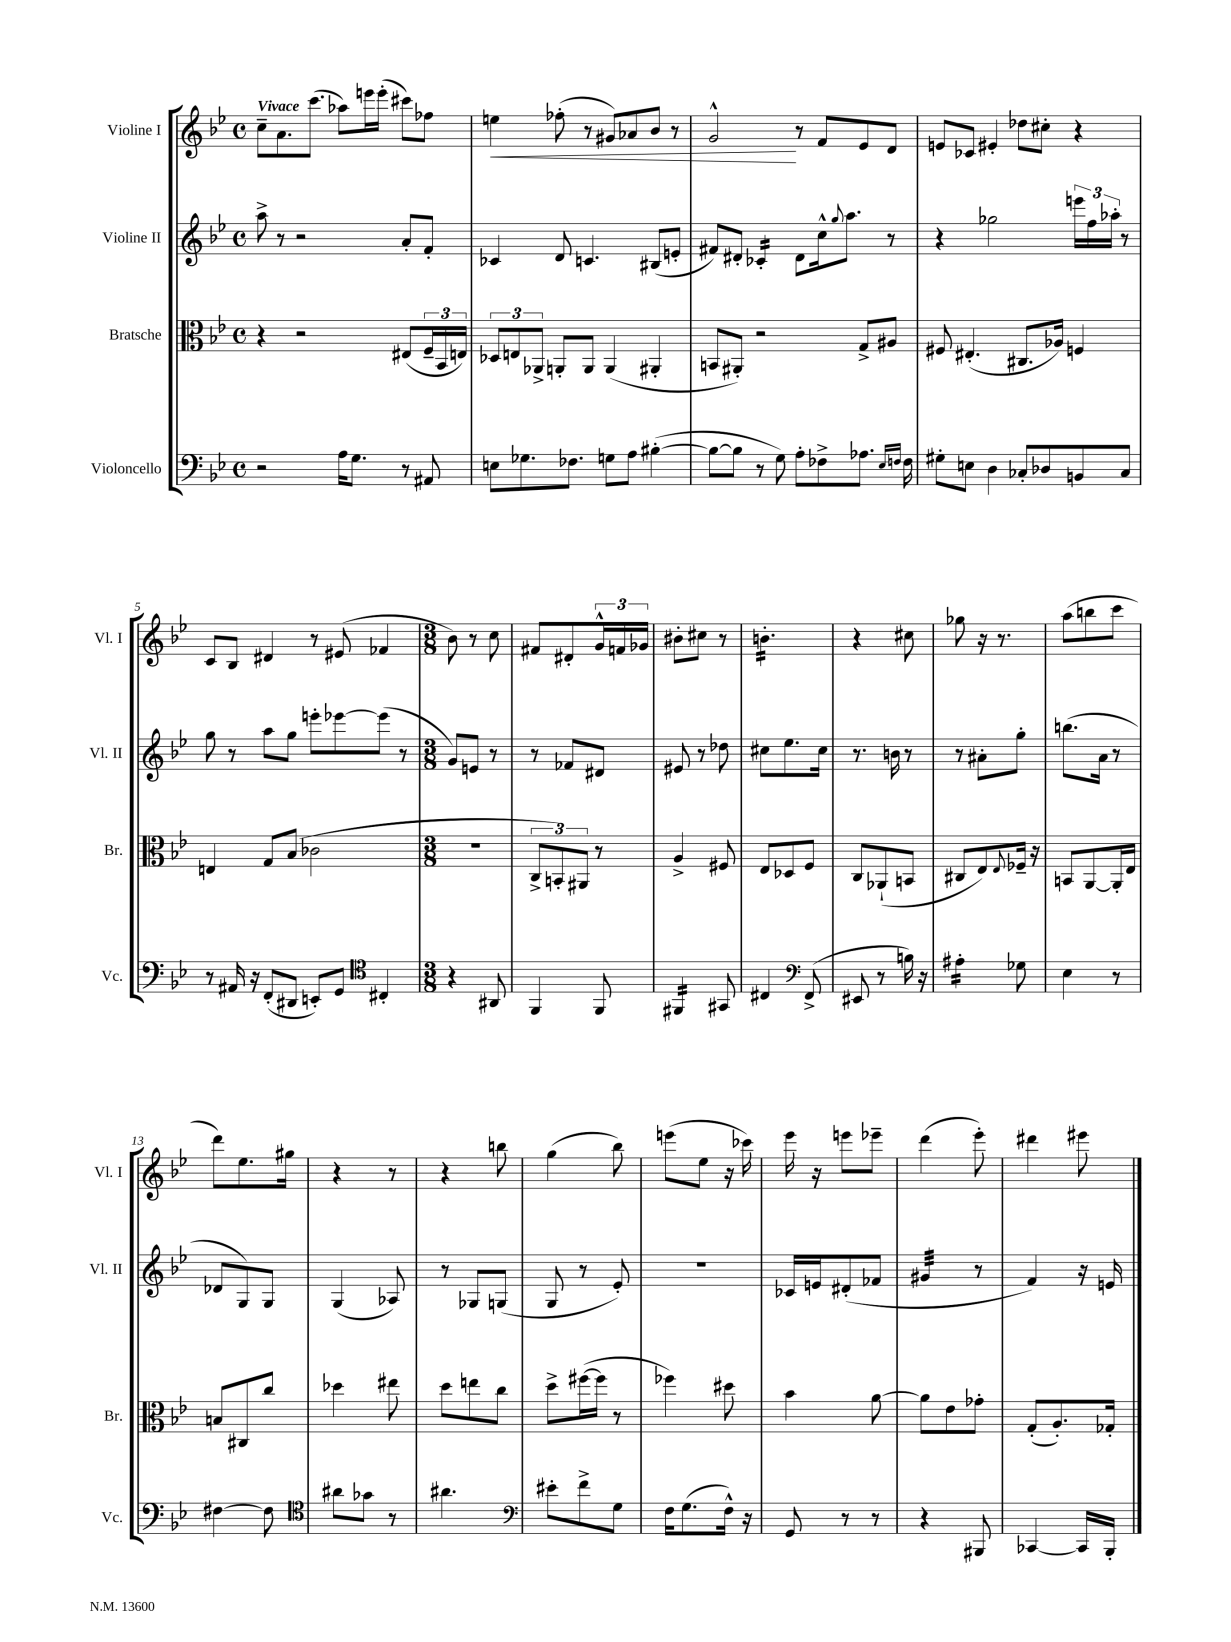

**kern	**kern	**kern	**kern
*staff4	*staff3	*staff2	*staff1
*clefF4	*clefC3	*clefG2	*clefG2
*k[b-e-]	*k[b-e-]	*k[b-e-]	*k[b-e-]
*M4/4	*M4/4	*M4/4	*M4/4
*met(c)	*met(c)	*met(c)	*met(c)
2r	4r	8aa^	8cc~
.	.	8r	8.a
.	2r	2r	.
.	.	.	(8.ccc
16A	.	.	8aa-)
8.G	.	.	.
.	.	.	16eee
.	.	.	(16eee'
8r	(8E#	8a'	8ccc#)
8AA#	24F~	8f'	8ff-
.	24BB-	.	.
.	24E)	.	.
=	=	=	=
8E	12D-	4c-	4ee
.	12E	.	.
8.G-	.	.	.
.	12AA-^	.	.
.	8AA'	8d	(8ff-'
8.F-	.	.	.
.	8AA	4.c	8r
8G	(4AA	.	8g#)
8A	.	.	8a-
([4B#'	4AA#'	(8B#	8b-
.	.	8e'	8r
=	=	=	=
8B#_	8BB	8f#)	2g^^
8B#]	8AA#')	8d#'	.
8r	2r	4c-'	.
8G)	.	.	.
8A'	.	8d#	8r
8F-^	.	16cc^^	8f
.	.	8qqgg	.
.	.	8.aa	.
8.A-	8G^	.	8e-
.	8A#	8r	8d
16qqE-	.	.	.
16qqF	.	.	.
16F	.	.	.
=	=	=	=
8G#'	8F#	4r	8e
8E	(4.E#'	.	8c-
4D	.	2gg-	4e#'
8C-'	8.C#	.	8dd-
8D-	.	.	8cc#'
.	16A-)	.	.
8BB	4F	24eee	4r
.	.	24ff	.
.	.	24aa-'	.
8C-	.	8r	.
=	=	=	=
8r	4E	8gg	8c
16AA#	.	8r	8B-
16r	.	.	.
(8FF'	8G	8aa	4d#
8DD#	(8B-	8gg	.
8EE')	2c-	8eee'	8r
8GG	.	[8eee-	(8e#
*clefC4	*	*	*
4C#'	.	(8eee-]	4f-
.	.	8r	.
=	=	=	=
*M3/8	*M3/8	*M3/8	*M3/8
4r	4.r	8g)	8b-)
.	.	8e	8r
8AA#	.	8r	8cc
=	=	=	=
4FF	12C^	8r	8f#
.	12BB')	.	.
.	.	8f-	8d#'
.	12AA#	.	.
8FF	8r	8d#	24g^^
.	.	.	24f
.	.	.	24g-
=	=	=	=
4FF#	4A^	8e#	8b#'
.	.	8r	8cc#
8GG#	8F#	8dd-	8r
=	=	=	=
4C#	8E-	8cc#	4.b'
.	8D-	8.ee-	.
*clefF4	*	*	*
(8FF^	8F	.	.
.	.	16cc#	.
=	=	=	=
8EE#	8C	8.r	4r
8r	(8AA-`	.	.
.	.	16b	.
16B)	8BB	8r	8cc#
16r	.	.	.
=	=	=	=
4A#'	8C#	8r	8gg-
.	8E-)	8a#'	16r
.	.	.	8.r
.	8qqE-	.	.
8G-	16F-~	8gg'	.
.	16r	.	.
=	=	=	=
4E-	8BB	(8.bb	(8aa
.	[8AA	.	8bb
.	.	16a	.
8r	16AA']	8r	8ccc
.	16E-	.	.
=	=	=	=
[4F#	8B	8d-	8ddd)
.	8C#	8G)	8.ee-
8F#]	8cc	8G	.
.	.	.	16gg#
=	=	=	=
*clefC4	*	*	*
8a#	4dd-	(4G	4r
8g-	.	.	.
8r	8ee#	8A-)	8r
=	=	=	=
4.a#	8dd	8r	4r
.	8ee	8G-	.
.	8cc	(8G	8bb
=	=	=	=
*clefF4	*	*	*
8e#'	8dd^	8G	(4gg
8f^	([16ff#	8r	.
.	16ff#]	.	.
8G	8r	8e-')	8bb-)
=	=	=	=
16F	4ff-)	4.r	(8eee
(8.G	.	.	.
.	.	.	8ee-
16F^^)	8dd#	.	16r
16r	.	.	16ccc-)
=	=	=	=
8GG	4b-	16c-	16eee-
.	.	16e	16r
8r	.	(8d#'	8eee
8r	[8a	8f-	8eee-~
=	=	=	=
4r	8a]	4g#	(4ddd
.	8e-	.	.
8BBB#	8g-'	8r	8eee-')
=	=	=	=
[4CC-	(8G'	4f)	4ddd#
.	8.A')	.	.
16CC-]	.	16r	8eee#
16BBB-'	16G-'	16e	.
==	==	==	==
*-	*-	*-	*-
